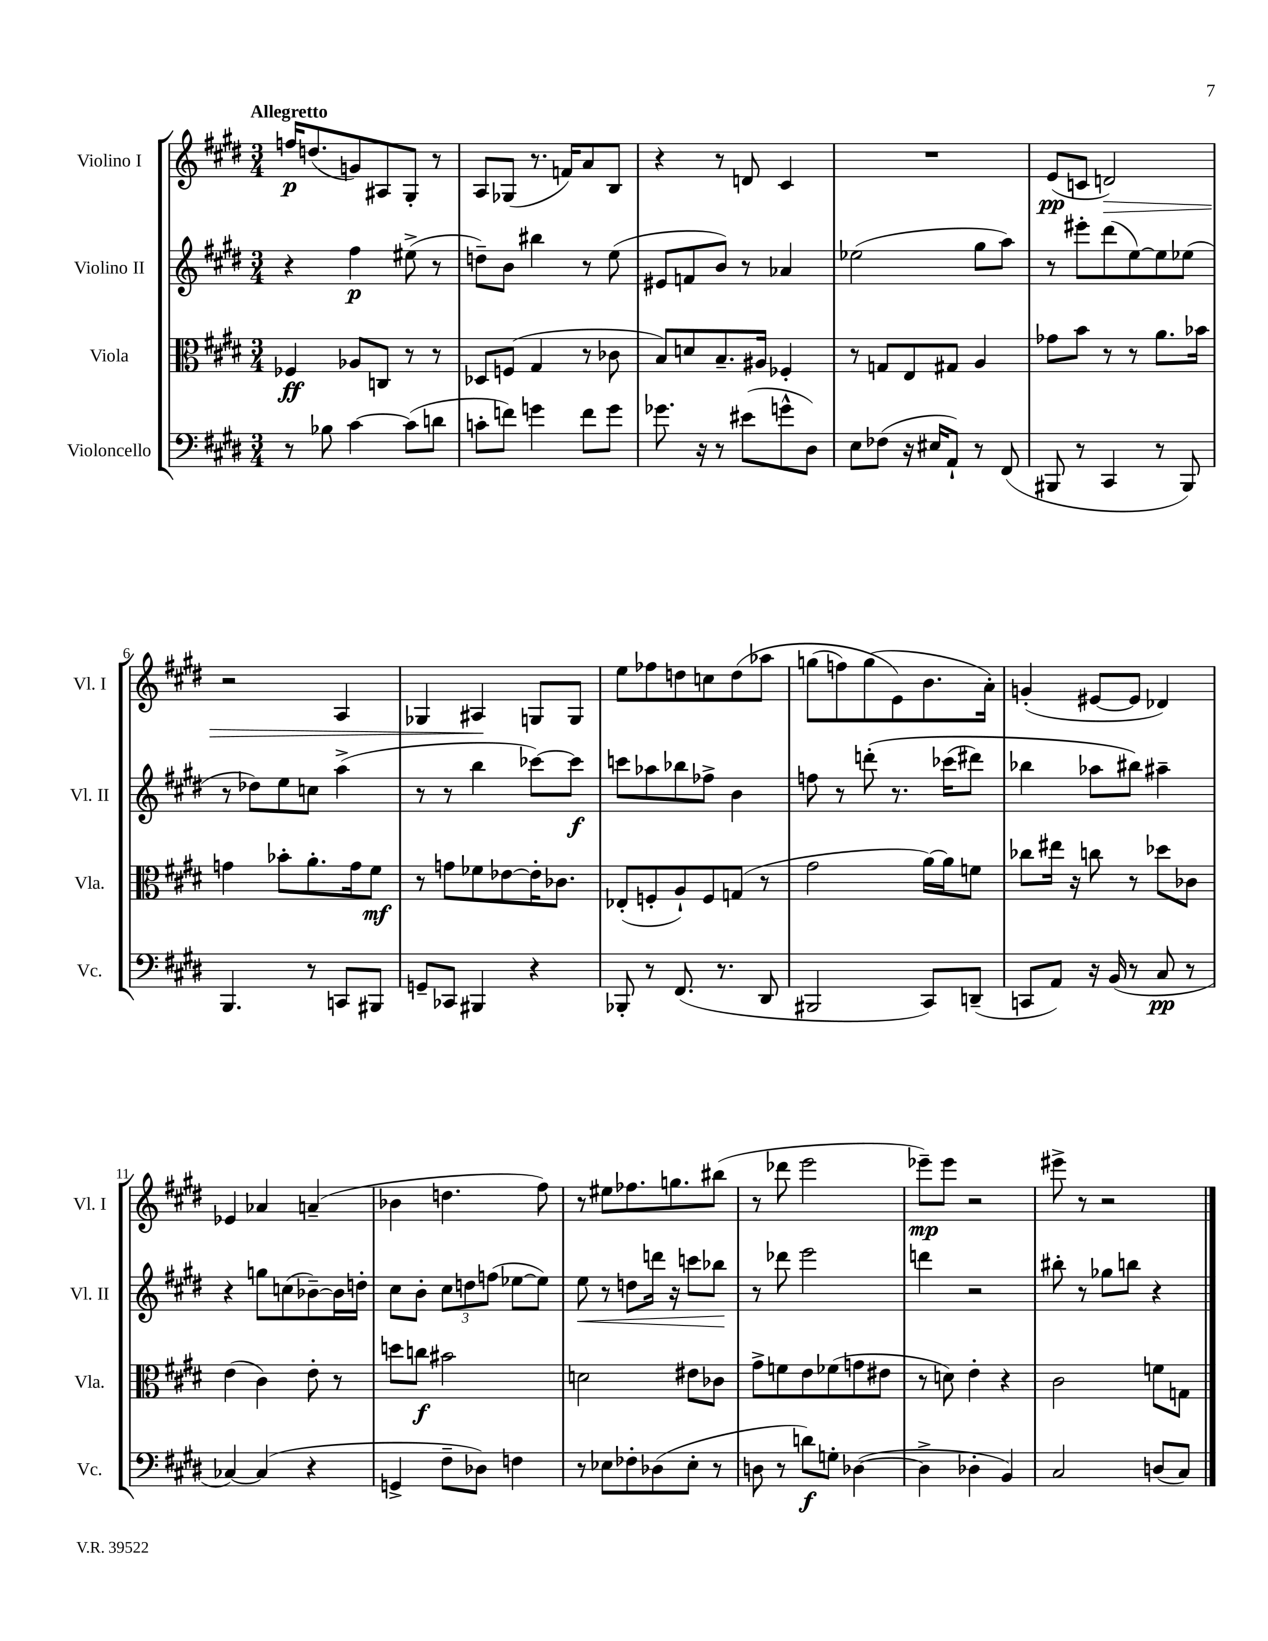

**kern	**dynam	**kern	**dynam	**kern	**dynam	**kern	**dynam
*part4	*part4	*part3	*part3	*part2	*part2	*part1	*part1
*staff4	*staff4	*staff3	*staff3	*staff2	*staff2	*staff1	*staff1
*I"Violoncello	*	*I"Viola	*	*I"Violino II	*	*I"Violino I	*
*I'Vc.	*	*I'Vla.	*	*I'Vl. II	*	*I'Vl. I	*
*clefF4	*	*clefC3	*	*clefG2	*	*clefG2	*
*k[f#c#g#d#]	*	*k[f#c#g#d#]	*	*k[f#c#g#d#]	*	*k[f#c#g#d#]	*
*M3/4	*	*M3/4	*	*M3/4	*	*M3/4	*
=1	=1	=1	=1	=1	=1	=1	=1
!	!	!	!	!	!	!LO:TX:a:B:t=Allegretto	!
8r	.	4F-X/	ff	4r	.	16ffn/KL	p
.	.	.	.	.	.	(8.ddn/	.
8B-X\	.	.	.	.	.	.	.
[4c#\	.	8A-X/L	.	4ff#\	p	8gn/)	.
.	.	8Cn/J	.	.	.	8A#X/	.
(8c#\L]	.	8r	.	(8ee#X^\	.	8G#'/J	.
8dn\J	.	8r	.	8r	.	8r	.
=2	=2	=2	=2	=2	=2	=2	=2
8cn'\L	.	8D-X/L	.	8ddn~\L)	.	8A/L	.
8fn\J)	.	(8Fn/J	.	8b\J	.	(8G-X/J	.
4gn\	.	4G#/	.	4bb#X\	.	8.r	.
.	.	.	.	.	.	16fn/KL)	.
8f\L	.	8r	.	8r	.	8a/	.
8g\J	.	8c-X\	.	(8ee\	.	8B/J	.
=3	=3	=3	=3	=3	=3	=3	=3
8.g-X\	.	8B/L)	.	8e#X/L	.	4r	.
.	.	8dn/	.	8fn/	.	.	.
16r	.	.	.	.	.	.	.
8r	.	8.B~/	.	8b/J)	.	8r	.
(8e#X\L	.	.	.	8r	.	8dn/	.
.	.	16A#X/Jk	.	.	.	.	.
8gn^^\	.	4F-X'/	.	4a-X/	.	4c#/	.
8D#\J)	.	.	.	.	.	.	.
=4	=4	=4	=4	=4	=4	=4	=4
8E\L	.	8r	.	(2ee-X\	.	2.r	.
(8F-X\J	.	8Gn/L	.	.	.	.	.
16r	.	8E/	.	.	.	.	.
16E#X/KL	.	.	.	.	.	.	.
8AA`/J)	.	8G#X/J	.	.	.	.	.
8r	.	4A/	.	8gg#\L	.	.	.
(8FF#/	.	.	.	8aa\J)	.	.	.
=5	=5	=5	=5	=5	=5	=5	=5
8BBB#X/	.	8g-X\L	.	8r	.	(8e/L	pp
8r	.	8b\J	.	8eee#X'\L	.	8cn/J	.
!	!	!	!	!	!	!	!LO:HP:b
4CC#/	.	8r	.	(8ddd#\	.	2dn/)	>
.	.	8r	.	[8ee\)	.	.	.
8r	.	8.a\L	.	8ee\]	.	.	.
8BBB#/)	.	.	.	(8ee-X\J	.	.	.
.	.	16b-X\Jk	.	.	.	.	.
!!LO:LB:g=z
=6	=6	=6	=6	=6	=6	=6	=6
4.BBB/	.	4gn\	.	8r	.	2r	.
.	.	.	.	8dd-X\L)	.	.	.
.	.	8b-X'\L	.	8ee\	.	.	.
8r	.	8.a'\	.	8ccn\J	.	.	.
8CCn/L	.	.	.	(4aa^\	.	4A/	.
.	.	16g\k	.	.	.	.	.
8BBB#X/J	.	8f#\J	mf	.	.	.	.
=7	=7	=7	=7	=7	=7	=7	=7
8GGn~/L	.	8r	.	8r	.	4G-X/	.
8CC-X/J	.	8gn\L	.	8r	.	.	.
4BBB#X/	.	8f-X\	.	4bb\	.	4A#X/	.
.	.	[8e-X\	.	.	.	.	.
4r	.	16e-'\K]	.	[8ccc-X\L)	.	8Gn/L	]
.	.	8.c-X\J	.	.	.	.	.
.	.	.	.	8ccc-\J]	f	8G/J	.
=8	=8	=8	=8	=8	=8	=8	=8
8BBB-X'/	.	(8E-X'/L	.	8cccn\L	.	8ee\L	.
8r	.	8Fn'/	.	8aa-X\	.	8ff-X\	.
(8.FF#/	.	8A`/)	.	8bb-X\	.	8ddn\	.
.	.	8F/	.	8ff-X^\J	.	8ccn\	.
8.r	.	.	.	.	.	.	.
.	.	(8Gn/J	.	4b\	.	(8dd\	.
8DD#/	.	8r	.	.	.	8aa-X\J	.
=9	=9	=9	=9	=9	=9	=9	=9
2BBB#X/	.	2g#\	.	8ffn\	.	(8ggn\L	.
.	.	.	.	8r	.	8ffn\)	.
.	.	.	.	(8dddn'\	.	(8gg\	.
.	.	.	.	8.r	.	8e\)	.
8CC#/L)	.	[16a\LL)	.	.	.	8.b\	.
.	.	16a\J]	.	(16ccc-X\KL	.	.	.
(8DDn~/J	.	8fn\J	.	8ddd#X\J)	.	.	.
.	.	.	.	.	.	16a'\Jk)	.
=10	=10	=10	=10	=10	=10	=10	=10
8CCn/L	.	8cc-X\L	.	4bb-X\	.	(4gn'/	.
8AA/J)	.	16ee#X\Jk	.	.	.	.	.
.	.	16r	.	.	.	.	.
16r	.	8ccn\	.	8aa-X\L	.	[8e#X/L	.
(16BB/	.	.	.	.	.	.	.
8r	.	8r	.	8bb#X\J)	.	8e#/J]	.
8C#/	pp	8dd-X\L	.	4aa#X~\	.	4d-X/)	.
8r	.	8c-X\J	.	.	.	.	.
!!LO:LB:g=z
=11	=11	=11	=11	=11	=11	=11	=11
[4C-X/)	.	(4e\	.	4r	.	4e-X/	.
(4C-/]	.	4c#\)	.	8ggn\L	.	4a-X/	.
.	.	.	.	(8ccn\	.	.	.
4r	.	8e'\	.	[8b-X~\)	.	(4an~/	.
.	.	8r	.	16b-\L]	.	.	.
.	.	.	.	16ddn'\JJ	.	.	.
=12	=12	=12	=12	=12	=12	=12	=12
4GGn^/	.	8ddn\L	.	8cc#\L	.	4b-X\	.
.	.	8ccn\J	f	8b'\J	.	.	.
8F#~\L	.	2b#X\	.	12cc#\L	.	4.ddn\	.
.	.	.	.	12ddn\	.	.	.
8D-X\J)	.	.	.	.	.	.	.
.	.	.	.	(12ffn\J	.	.	.
4Fn\	.	.	.	[8ee-X\L	.	.	.
.	.	.	.	8ee-\J])	.	8ff#\)	.
=13	=13	=13	=13	=13	=13	=13	=13
!	!	!	!	!	!LO:HP:b	!	!
8r	.	2dn\	.	8ee\	<	8r	.
8E-X\L	.	.	.	8r	.	8ee#X\L	.
8F-X'\	.	.	.	8ddn\L	.	8.ff-X\	.
(8D-X\	.	.	.	16dddn\Jk	.	.	.
.	.	.	.	16r	.	8.ggn\	.
8E-'\J	.	8e#X\L	.	8cccn\L	.	.	.
8r	.	8c-X\J	.	8bb-X\J	.	(8bb#X\J	.
.	.	.	.	.	[	.	.
=14	=14	=14	=14	=14	=14	=14	=14
8Dn\	.	8g#^\L	.	8r	.	8r	.
8r	.	8fn\	.	8ddd-X\	.	8ddd-X\	.
8dn\L)	f	8e\	.	2eee\	.	2eee\	.
8Gn'\J	.	(8f-X\	.	.	.	.	.
([4D-X\	.	8gn\	.	.	.	.	.
.	.	8e#X\J	.	.	.	.	.
=15	=15	=15	=15	=15	=15	=15	=15
4D-^\]	.	8r	.	4dddn\	.	8eee-X~\L)	mp
.	.	8dn\)	.	.	.	8eee-\J	.
4D-X'\	.	4e'\	.	2r	.	2r	.
4BB/)	.	4r	.	.	.	.	.
=16	=16	=16	=16	=16	=16	=16	=16
2C#/	.	2c#\	.	8bb#X'\	.	8eee#X^\	.
.	.	.	.	8r	.	8r	.
.	.	.	.	8gg-X\L	.	2r	.
.	.	.	.	8bbn\J	.	.	.
(8Dn/L	.	8fn\L	.	4r	.	.	.
8C#/J)	.	8Gn\J	.	.	.	.	.
==	==	==	==	==	==	==	==
*-	*-	*-	*-	*-	*-	*-	*-
